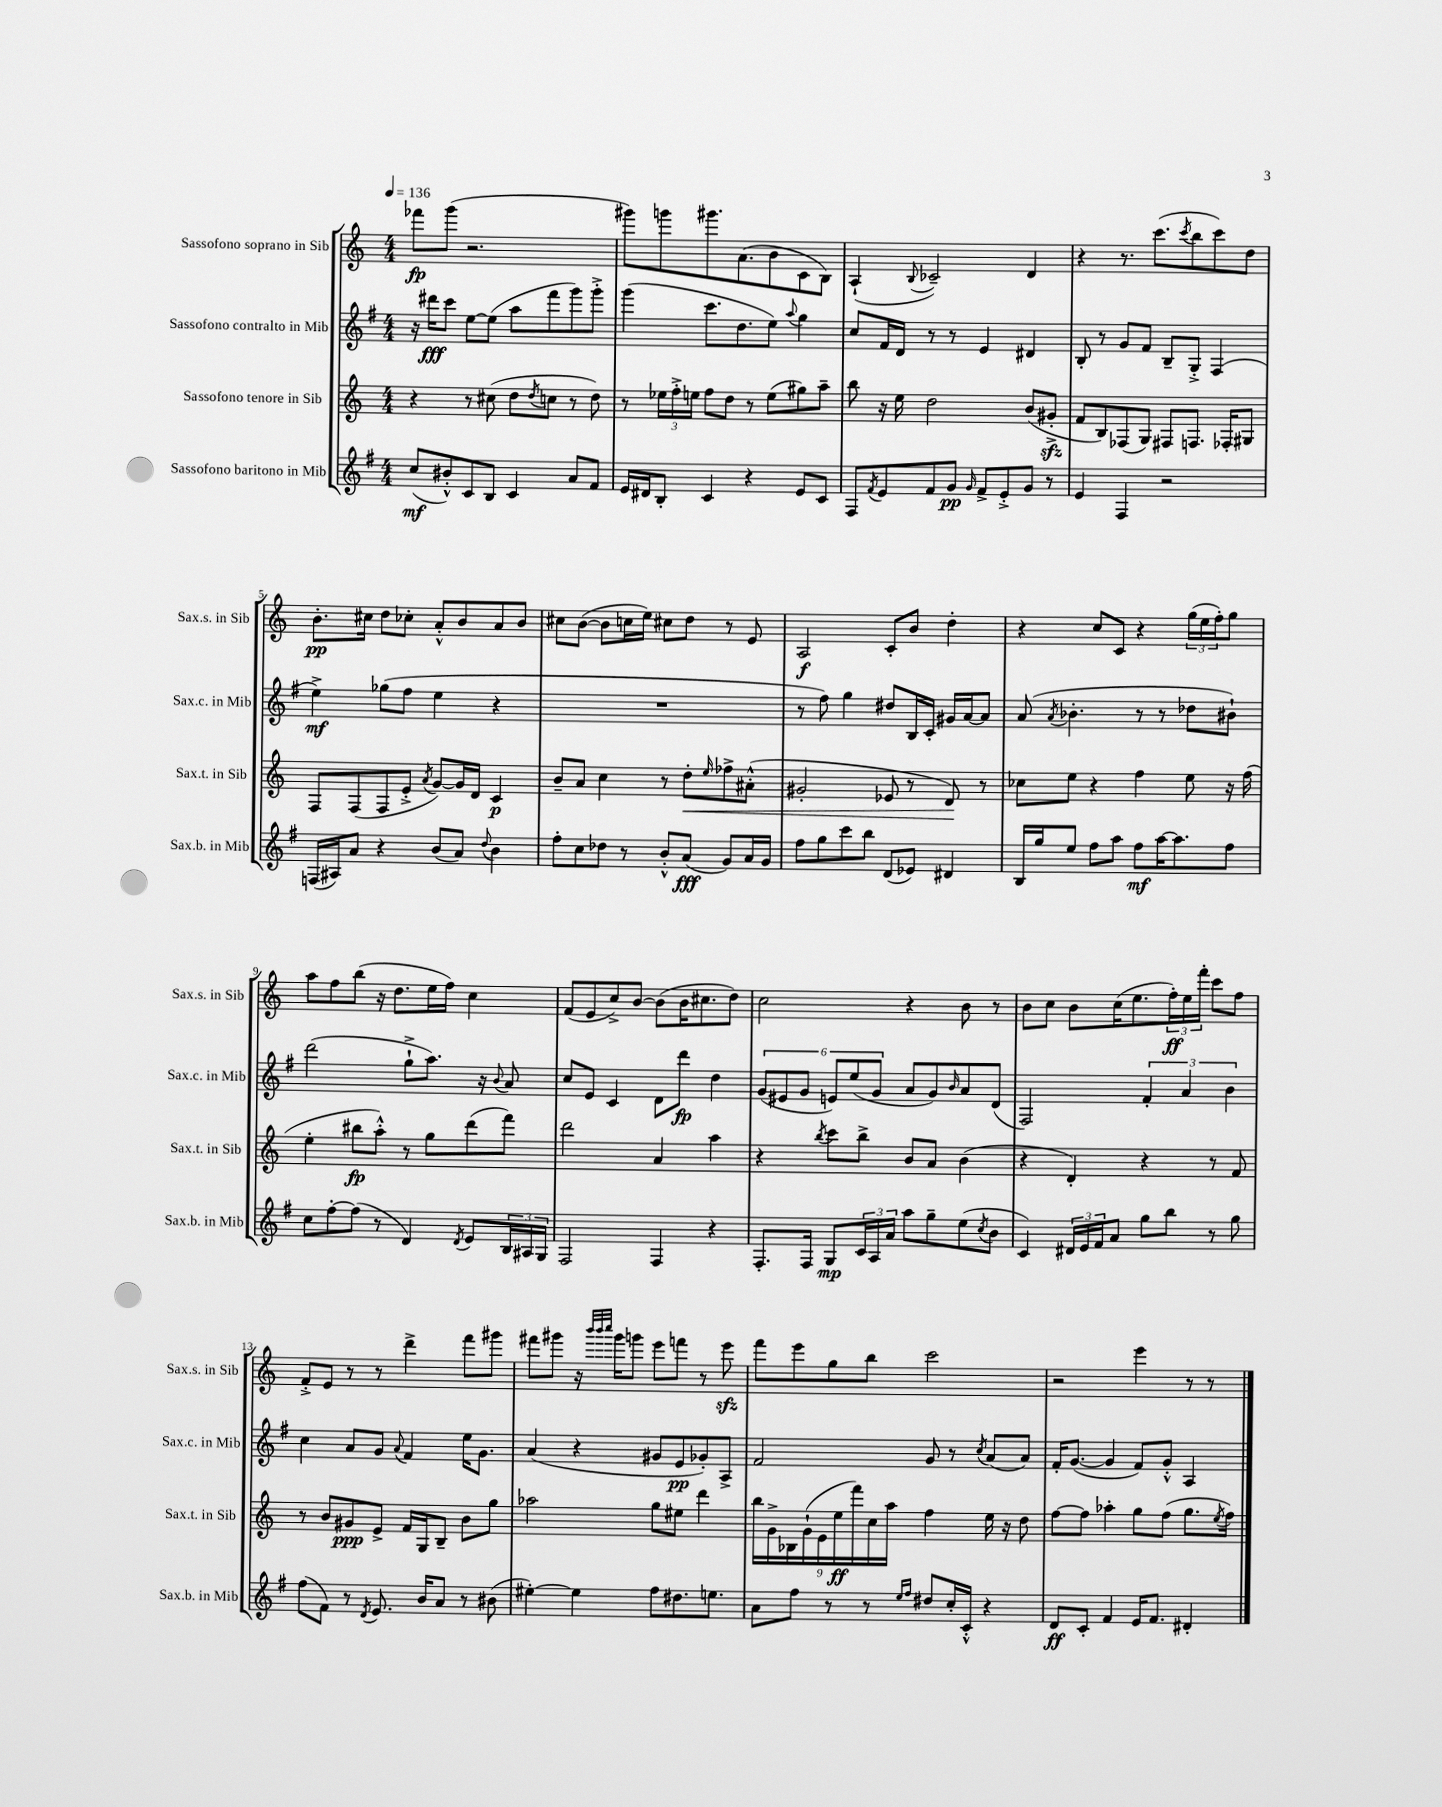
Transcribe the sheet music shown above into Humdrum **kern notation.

**kern	**kern	**kern	**kern
*staff4	*staff3	*staff2	*staff1
*clefG2	*clefG2	*clefG2	*clefG2
*k[f#]	*k[]	*k[f#]	*k[]
*M4/4	*M4/4	*M4/4	*M4/4
*MM136	*MM136	*MM136	*MM136
(8cc	4r	16r	8fff-
.	.	16ddd#	.
8b#'^^)	.	8ccc	(8ggg
8c	8r	[8ee	2.r
8B	(8cc#	(8ee]	.
4c	8dd	8aa	.
.	8qdd	.	.
.	8cc	8fff#	.
8a	8r	8ggg)	.
8f#	8dd)	8ggg'^	.
=	=	=	=
16e	8r	(4ggg	8ggg#)
16d#	.	.	.
8B'	24ee-	.	8ggg
.	24ff'^	.	.
.	24ee	.	.
4c	8ff	8.ccc	8.ggg#
.	8dd	.	.
.	.	8.dd	(8.a
4r	8r	.	.
.	(8ee	8ee)	8b
.	.	8qqaa	.
8e	8gg#)	4gg	8c
8c	8aa~	.	8B)
=	=	=	=
8F#	8bb	8cc	(4A`
8qf#	.	.	.
8e	16r	16f#	.
.	16ee	16d	.
.	.	.	8qqB
8f#	2dd	8r	2c-~)
8g	.	8r	.
16qqg	.	.	.
8f#^	.	4e	.
8e'^	.	.	.
8g	(8b	4d#	4d
8r	8g#'^	.	.
=	=	=	=
4e	8f	8B'	4r
.	8B)	8r	.
4F#	(8F-	8g	8.r
.	8G)	8f#	.
.	.	.	(8.ccc
2r	8F#	8B~	.
.	.	.	8qccc
.	8.F	8G'^	8bb
.	.	(4F#	8ccc)
.	16F-'	.	.
.	8G#	.	8dd
=	=	=	=
(16F	8F	4ee^)	8.b'
16A#)	.	.	.
8a	(8F	.	.
.	.	.	16cc#
4r	8F	(8gg-	8dd
.	8e'^	8ff#	8cc-'
.	8qa	.	.
(8b	[8g)	4ee	8a'^^
8a)	16g]	.	8b
.	16d	.	.
8qqdd	.	.	.
4b	4c	4r	8a
.	.	.	8b
=	=	=	=
8ff#'	8b~	1r	8cc#
8cc	8a	.	([8b
8dd-	4cc	.	8b]
8r	.	.	16cc
.	.	.	16ee)
8b'^^	8r	.	8cc#
(8a	8dd'	.	8dd
.	16qqee	.	.
8g)	8ff-^	.	8r
16a	(8a#'^^	.	8e
16g	.	.	.
=	=	=	=
8ff#	2g#'	8r	2A
8gg	.	8ff#)	.
8ccc	.	4gg	.
8bb	.	.	.
(8d	8e-	8dd#	8c'
8e-)	8r	16B	8b
.	.	16c'	.
4d#	8d)	16g#	4dd'
.	.	[16a	.
.	8r	8a]	.
=	=	=	=
16B	8cc-	(8a	4r
16gg	.	.	.
.	.	8qa	.
8ee	8ee	4.b-'	.
8ff#	4r	.	8cc
8aa	.	.	8c
8ff#	4ff	8r	4r
[16aa	.	8r	.
8.aa]	.	.	.
.	8ee	8dd-	(24gg
.	.	.	24ee
.	.	.	24ff')
8ff#	16r	8b#`)	8gg
.	(16ff	.	.
=	=	=	=
8cc	4ee'	(2ddd	8aa
[8ff#'	.	.	8ff
(8ff#]	8bb#	.	(8bb
8r	8aa'^^)	.	16r
.	.	.	8.dd
4d)	8r	8gg`^	.
.	8gg	8.aa)	16ee
.	.	.	16ff)
8qd	.	.	.
8e	(8ddd	.	4cc
.	.	16r	.
.	.	8qqb	.
24B	8fff)	8a	.
24A#	.	.	.
24G	.	.	.
=	=	=	=
2F#	2ddd	8cc	(8f
.	.	8e	8e
.	.	4c	8cc^)
.	.	.	[8b
4F#	4a	8d	(8b]
.	.	8ddd	16b
.	.	.	8.cc#
4r	4aa	4dd	.
.	.	.	8dd)
=	=	=	=
8.F#'	4r	(12g	2cc
.	.	12e#	.
.	.	12g	.
16F#	.	.	.
.	8qbb	.	.
8G	8ccc	12e)	.
.	.	(12ee	.
24c	8bb^	.	.
24A	.	12g	.
24a	.	.	.
8aa	8b	8a	4r
8gg~	8a	8g)	.
.	.	16qqb	.
(8ee	(4b	8a	8b
8qcc	.	.	.
8b	.	(8d	8r
=	=	=	=
4c)	4r	2F#)	8b
.	.	.	8cc
24d#	4d')	.	8b
24e	.	.	.
24f#	.	.	.
8a	.	.	(16cc
.	.	.	8.ee
8gg	4r	6f#'	.
8bb	.	.	24ff')
.	.	6a	24ee
.	.	.	24fff'
8r	8r	.	8ccc
.	.	6b	.
8gg	8f	.	8ff
=	=	=	=
(8ff#	8r	4cc	8f'^
8f#)	8b	.	8e
8r	8g#	8a	8r
8qd	.	.	.
8.e	8e^	8g	8r
.	.	8qqa	.
.	16f	4f#	4ddd^
16b	16G	.	.
8a	8B~	.	.
8r	8b	16ee	8fff
.	.	8.g	.
(8b#	8gg	.	8ggg#
=	=	=	=
[4ee#')	2aa-	(4a	8fff#
.	.	.	8ggg#
4ee#]	.	4r	16r
.	.	.	32qqbbb
.	.	.	32qqbbb
.	.	.	32qqcccc
.	.	.	16ggg#
.	.	.	8ggg
8ff#	8gg	8g#	8eee
8.dd#	8ee#	8e	8fff
.	4ddd	8g-')	8r
8.ee	.	.	.
.	.	8A^	8eee
=	=	=	=
8a	18bb	2f#	8fff
.	18g^	.	.
.	18B-	.	.
8ff#	.	.	8eee
.	(18g`	.	.
.	18e	.	.
8r	.	.	8gg
.	18ee	.	.
.	18fff)	.	.
8r	.	.	8bb
.	18cc	.	.
.	18aa	.	.
16qqee	.	.	.
16qqff#	.	.	.
8dd#	4ff	8g	2ccc
16cc'	.	8r	.
16c'^^	.	.	.
.	.	8qcc	.
4r	16ee	(8a	.
.	16r	.	.
.	8dd	8a)	.
=	=	=	=
8d	[8ff	16f#'	2r
.	.	([8.g	.
8c'	8ff]	.	.
4f#	4aa-'	4g]	.
16e	8gg	8f#)	4eee
8.f#	.	.	.
.	(8ff	8g'^^	.
4d#'	8.gg	4A	8r
.	.	.	8r
.	8qee	.	.
.	16ff)	.	.
==	==	==	==
*-	*-	*-	*-
